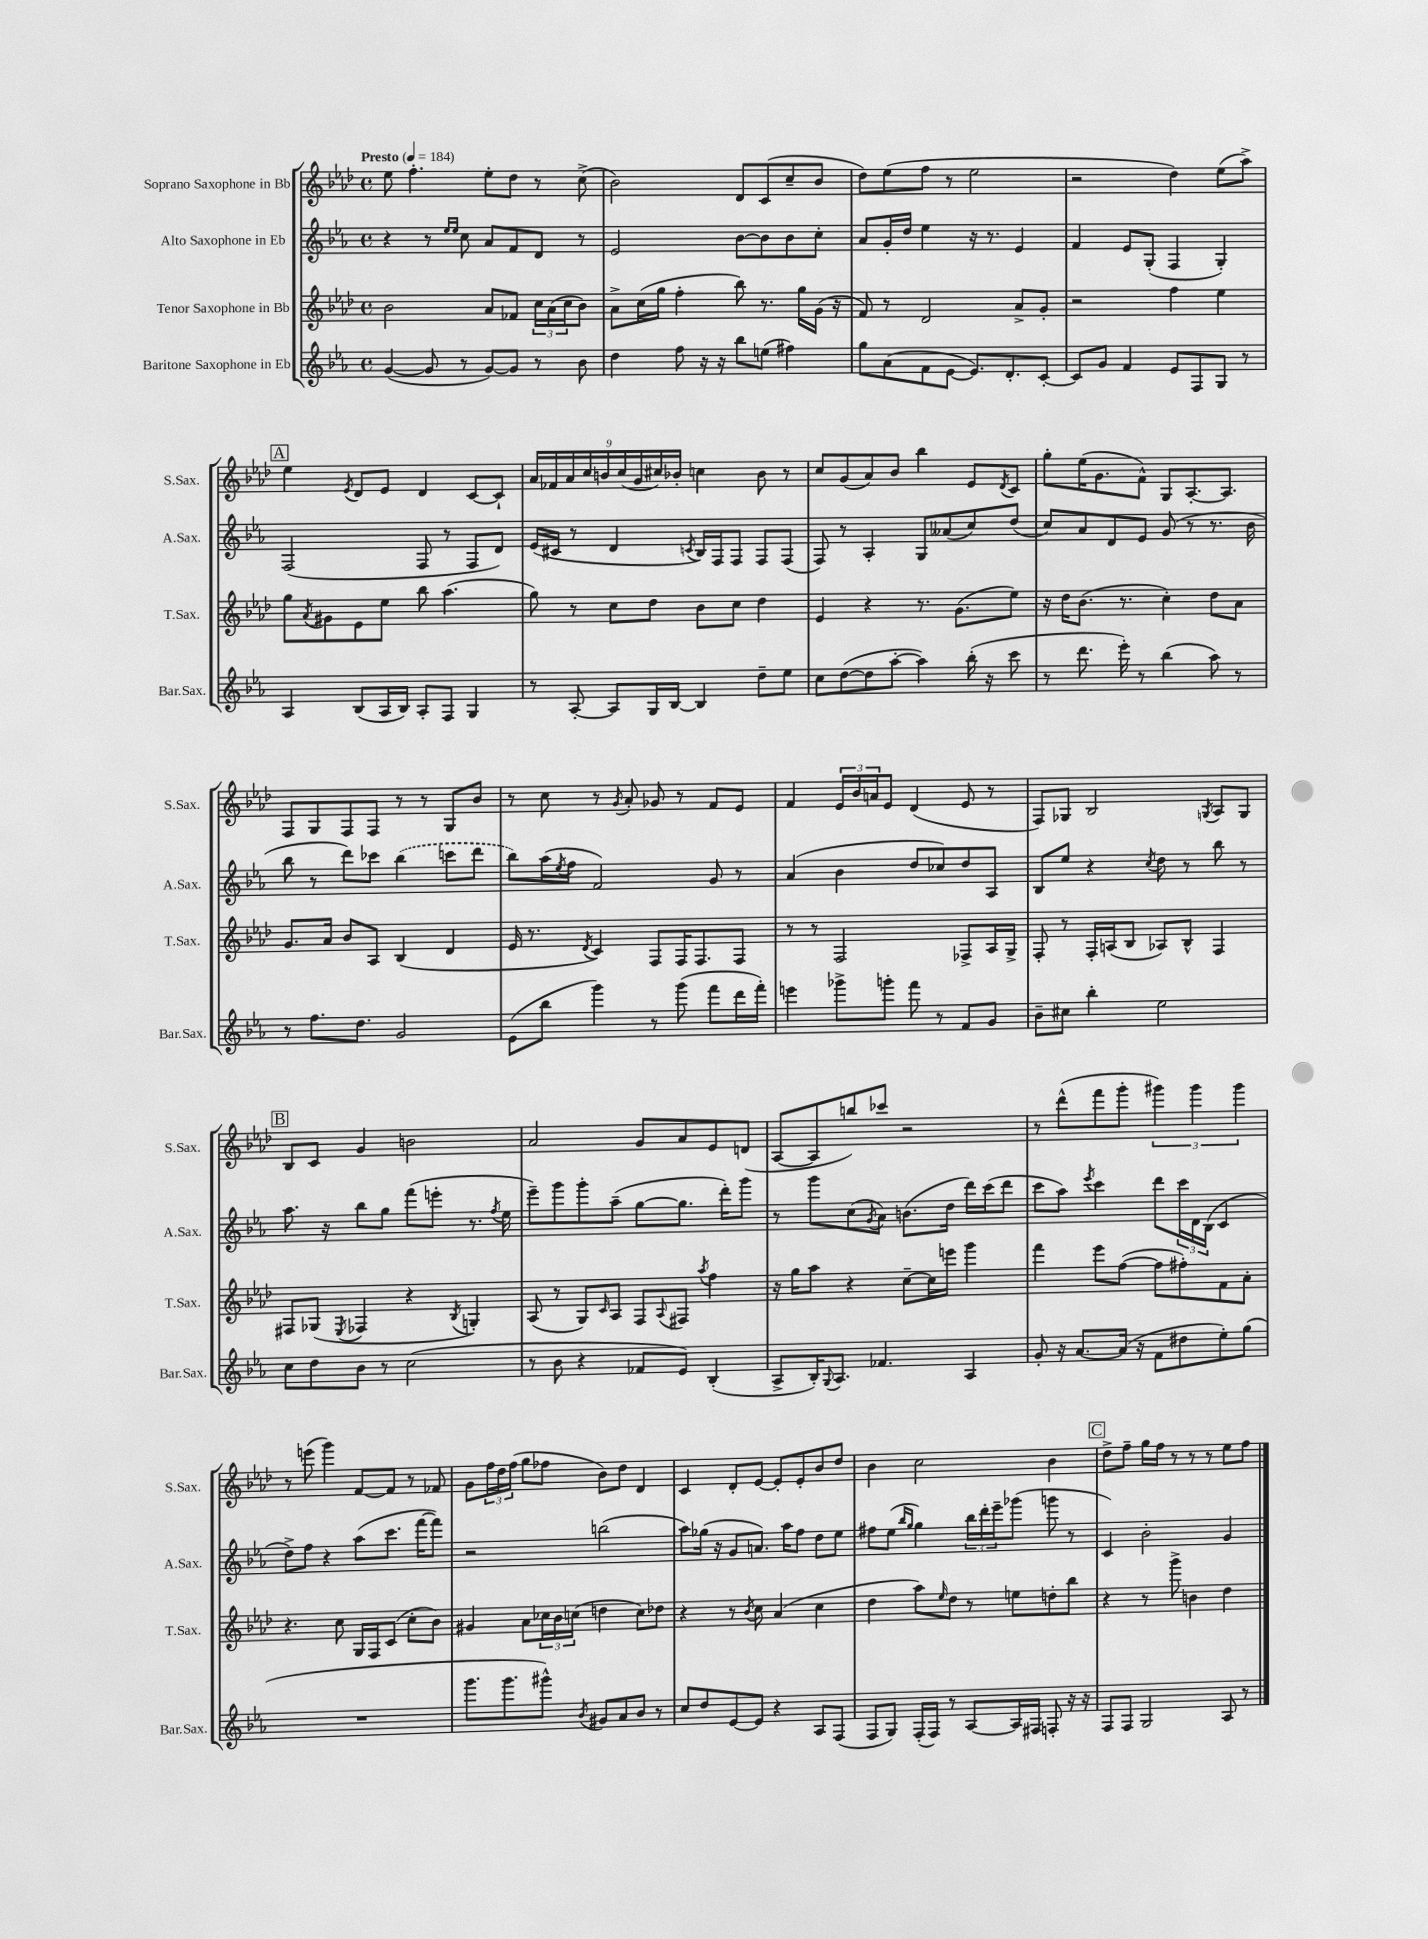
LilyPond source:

<<
\new StaffGroup <<
\new Staff = "s0" \with { instrumentName = "Soprano Saxophone in Bb" shortInstrumentName = "S.Sax." } {
    \clef treble \key aes \major \defaultTimeSignature \time 4/4 \tempo "Presto" 4 = 184
    ees''8 f''4.-. ees''8-. des''8 r8 c''8->( |
    bes'2) des'8 c'8( c''8-- bes'8 |
    des''8) ees''8( f''8 r8 ees''2 |
    r2 des''4) ees''8( aes''8->) |
    \mark \markup { \box "A" } ees''4 \acciaccatura { ees'8 } des'8 ees'8 des'4 c'8~ c'8-! |
    \tuplet 9/8 { aes'16 fes'16 aes'16 c''16 b'16 c''16( g'16 cis''16) bes'16-. } c''4 bes'8 r8 |
    c''8 g'8( aes'8) bes'8 bes''4 ees'8 \acciaccatura { des'8 } c'8 |
    g''8-. ees''16( g'8. f'8-^) g8 aes8.~-. aes8. |
    f8 g8 f8 f8 r8 r8 g8 bes'8 |
    r8 c''8 r8 \acciaccatura { g'8 } aes'8-. ges'8 r8 f'8 ees'8 |
    f'4 \tuplet 3/2 { ees'16 bes'16 a'16 } ees'8 des'4( ees'8 r8 |
    f8) ges8 bes2 \acciaccatura { g8 } aes8 g8 |
    \mark \markup { \box "B" } bes8 c'8 g'4 b'2 |
    aes'2 g'8 aes'8 ees'8 d'8( |
    aes8~ aes8 b''8) ces'''8 r2 |
    r8 des'''8-^( f'''8 g'''8-. \tuplet 3/2 { gis'''4) gis'''4 gis'''4 } |
    r8 e'''8( g'''4) f'8~ f'8 r8 fes'8 |
    g'8 \tuplet 3/2 { f''16 des''16 f''16( } g''8 fes''8 bes'8) des''8 des'4 |
    c'4 des'8-. ees'8~ ees'8-. ees'8-. bes'8 des''8 |
    bes'4 c''2 bes'4 |
    \mark \markup { \box "C" } des''8-> f''8-- g''16 f''16 r8 r8 r8 ees''8 f''8 \bar "|." |
}
\new Staff = "s1" \with { instrumentName = "Alto Saxophone in Eb" shortInstrumentName = "A.Sax." } {
    \clef treble \key ees \major \defaultTimeSignature \time 4/4
    r4 r8 \grace { ees''16 ees''16 } c''8 aes'8 f'8 d'8 r8 |
    ees'2 bes'8~ bes'8 bes'8 c''8-. |
    aes'8 g'16-. d''16 ees''4 r16 r8. ees'4 |
    f'4 ees'8 g8-.( f4 g4-.) |
    \mark \markup { \box "A" } f2( f8 r8 f8 d'8) |
    ees'16( cis'16 r8 d'4 \acciaccatura { c'8 } bes16) f16 f8 f8 f8( |
    f8) r8 aes4-. g8 aeses'8( c''8) d''8( |
    c''8) aes'8 d'8 ees'8 g'8( r8 r8. bes'16 |
    bes''8 r8 d'''8) ces'''8 \once \slurDashed bes''4( c'''8 d'''8 |
    bes''8) aes''16( \acciaccatura { ees''8 } f''16 f'2) g'8 r8 |
    aes'4( bes'4 d''8 ces''8) d''8 aes8 |
    bes8 ees''8 r4 \acciaccatura { c''8 } d''8 r8 bes''8 r8 |
    \mark \markup { \box "B" } aes''8. r16 bes''8 g''8 f'''8( e'''8-. r8. \acciaccatura { f''8 } ees''16 |
    ees'''8--) g'''8 g'''8-. aes''8--( g''8~ g''8. d'''16-.) g'''8 |
    r8 g'''8 c''8( \acciaccatura { g'8 } aes'8) b'8.( d''16 d'''16) c'''16( d'''8 |
    c'''8 aes''8) \acciaccatura { ees'''8 } c'''4 d'''8 \tuplet 3/2 { c'''16 d'16 bes16( } c'4 |
    d''8->) f''8 r4 aes''8( c'''8. f'''16~ f'''8) |
    r2 b''2( |
    aes''8) ges''16( r16 g'8 a'8.) aes''16 f''8 d''8 ees''8 |
    fis''8 ees''8( \grace { bes''16 g''16 } g''4) \tuplet 3/2 { bes''16 d'''16-. ees'''16-- } ges'''8( g'''8 r8 |
    \mark \markup { \box "C" } c'4) bes'2-. g'4 \bar "|." |
}
\new Staff = "s2" \with { instrumentName = "Tenor Saxophone in Bb" shortInstrumentName = "T.Sax." } {
    \clef treble \key aes \major \defaultTimeSignature \time 4/4
    bes'2 aes'8 fes'8 \tuplet 3/2 { c''16 aes'16( c''16 } bes'8) |
    aes'8-> c''16( g''16 f''4-. bes''8) r8. g''16 g'16( r16 |
    f'8) r8 des'2 aes'8-> g'8-. |
    r2 f''4 ees''4 |
    \mark \markup { \box "A" } g''8 \acciaccatura { aes'8 } gis'8 ees'8 ees''8 bes''8 aes''4.( |
    g''8) r8 c''8 des''8 bes'8 c''8 des''4 |
    ees'4 r4 r8. g'8.( ees''8) |
    r16 des''16 bes'8.( r8. c''4-.) des''8 aes'8 |
    g'8. aes'16 bes'8 aes8 bes4( des'4 |
    ees'16 r8. \acciaccatura { des'8 } c'4) f8 f16 f8. f8 |
    r8 r8 f2 fes8-> aes16 g16-> |
    f8-. r8 f16-. a16( bes8 aes8) bes8-^ f4 |
    \mark \markup { \box "B" } fis8 ges8( \acciaccatura { ees8 } fes4 r4 \acciaccatura { bes8 } g4-.) |
    aes8( r8 g8) \grace { c'16 } aes8 f8 \appoggiatura { aes8 } fis8 \acciaccatura { aes''8 } f''4 |
    r16 g''16 aes''8 r4 c''8~-- c''16 e'''16 g'''4 |
    f'''4 ees'''8 f''8~( f''8 fis''8-.) f'8 aes'8-. |
    r4. c''8 g16 f16 c'8( c''8-. bes'8) |
    gis'4 aes'8 \tuplet 3/2 { ces''16 bes'16 c''16( } d''4 c''8) des''8 |
    r4 r8 \acciaccatura { bes'8 } c''8 aes'4( c''4 |
    des''4 aes''8) \grace { ees''16 } des''8 r8 e''8 d''8-. bes''8 |
    \mark \markup { \box "C" } r4 r8 g'''8-> b'4 des''4 \bar "|." |
}
\new Staff = "s3" \with { instrumentName = "Baritone Saxophone in Eb" shortInstrumentName = "Bar.Sax." } {
    \clef treble \key ees \major \defaultTimeSignature \time 4/4
    g'4~( g'8 r8 g'8~) g'8 r8 bes'8 |
    d''4 f''8 r16 r16 bes''8 e''8( fis''4) |
    g''8 aes'8( f'8 ees'8~ ees'8.) d'8.-. c'8~-. |
    c'8 g'8 f'4 ees'8 f8 g8 r8 |
    \mark \markup { \box "A" } aes4 bes8( aes16 bes16) aes8-. f8 g4 |
    r8 aes8~-. aes8 g16 bes16~ bes4 d''8-- ees''8 |
    c''8 d''8~( d''8 aes''8~-. aes''4) bes''16-.( r16 c'''8 |
    r8 d'''8. ees'''16-.) r8 bes''4( aes''8) r8 |
    r8 f''8. d''8. g'2 |
    ees'8( bes''8 g'''4) r8 g'''8( f'''8 d'''16 f'''16-.) |
    e'''4 ges'''8-> g'''8-. f'''8 r8 f'8 g'8 |
    bes'8-- cis''8 bes''4-. ees''2 |
    \mark \markup { \box "B" } c''8 d''8 bes'8 r8 c''2( |
    r8 bes'8 r4 fes'8 ees'8) bes4-.( |
    aes8-> bes16-.) \appoggiatura { g8 } aes8. fes'4. aes4 |
    g'8-. r16 aes'8.~ aes'16( r16 f'8 dis''8 ees''8-.) g''8( |
    R1 |
    g'''8. g'''8. gis'''8-^) \acciaccatura { bes'8 } gis'8 aes'8 bes'8 r8 |
    c''8 d''8 ees'8~ ees'8 r4 aes8 f8( |
    f8 g8) f16-.( f16) r8 aes8~ aes16 fis16 f8-. r16 r16 |
    \mark \markup { \box "C" } f8 f8 g2 aes8 r8 \bar "|." |
}
>>
>>
\layout { \context { \Score \remove "Bar_number_engraver" } }
